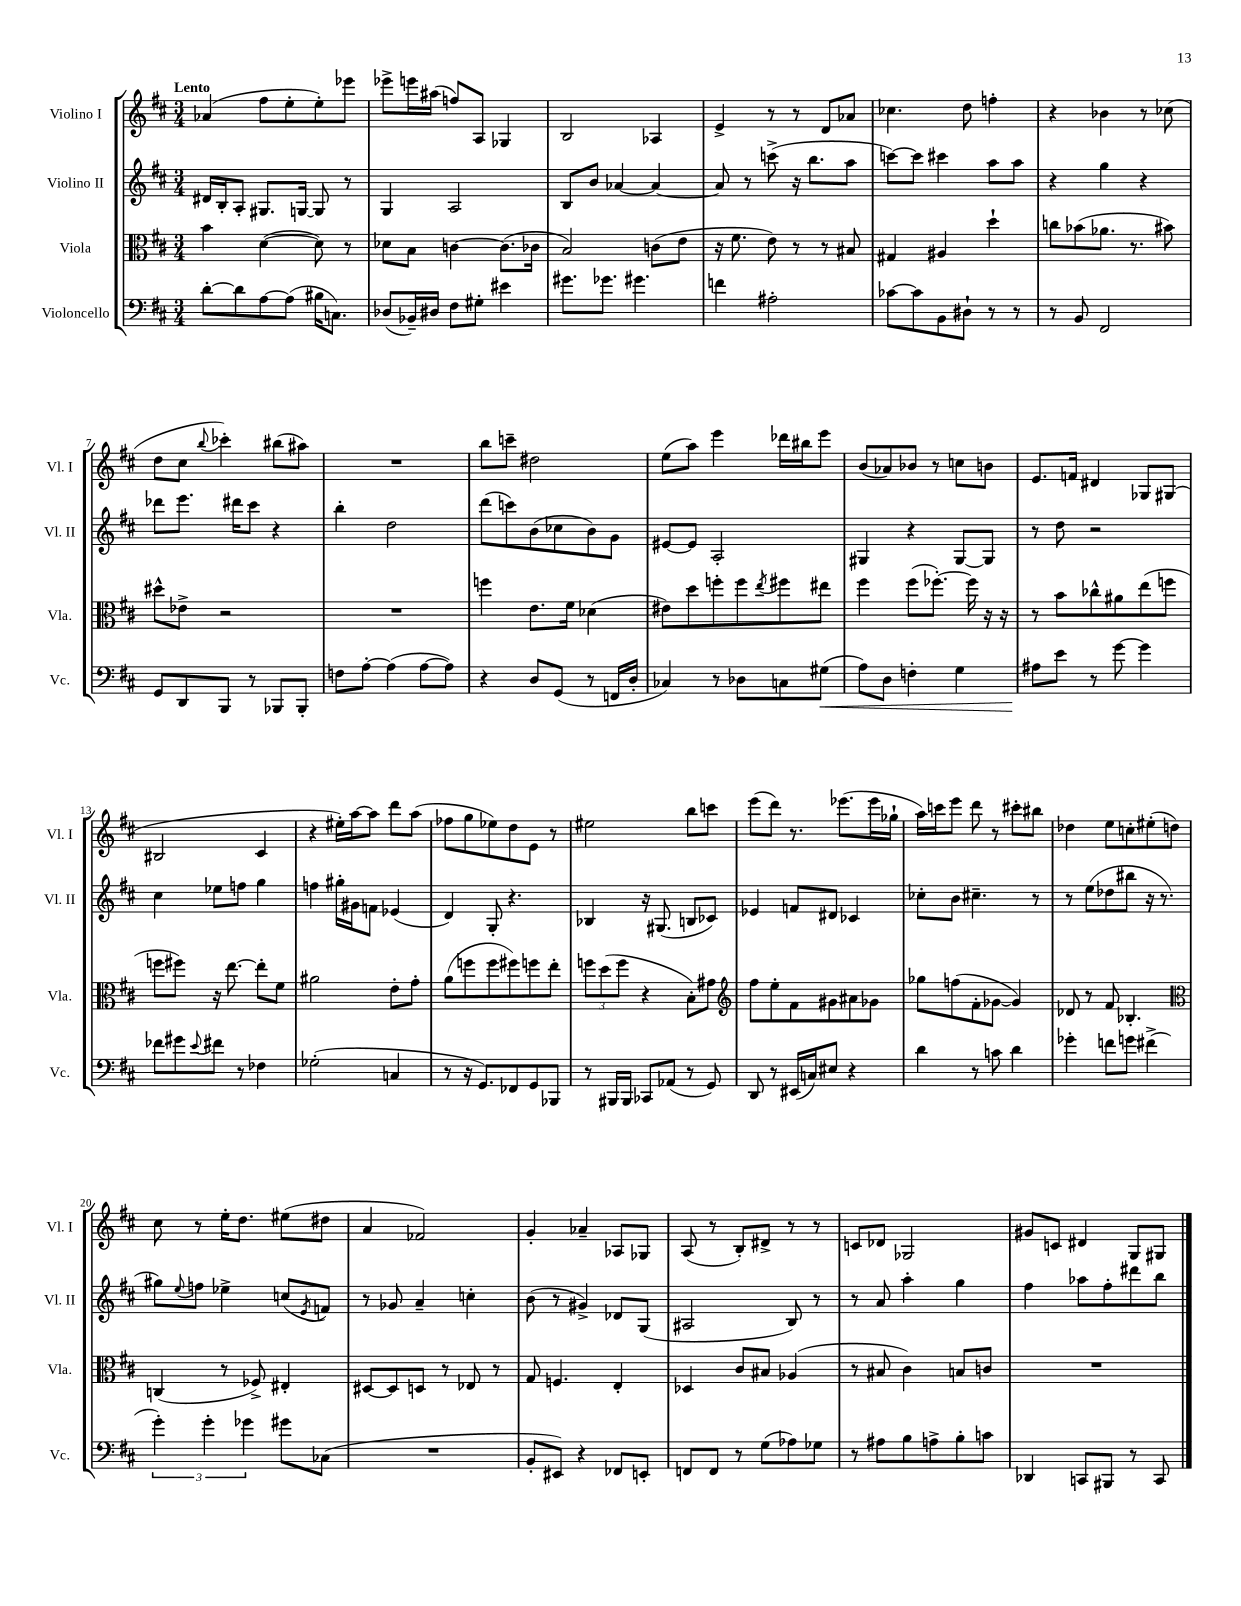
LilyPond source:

<<
\new StaffGroup <<
\new Staff = "s0" \with { instrumentName = "Violino I" shortInstrumentName = "Vl. I" } {
    \clef treble \key d \major \numericTimeSignature \time 3/4 \tempo "Lento"
    aes'4( fis''8 e''8-. e''8-.) ees'''8 |
    ees'''8-> e'''16 ais''16( f''8) a8 ges4 |
    b2 aes4 |
    e'4-> r8 r8 d'8 aes'8 |
    ces''4. d''8 f''4-. |
    r4 bes'4 r8 ces''8( |
    d''8 cis''8 \appoggiatura { b''8 } ces'''4-.) bis''8( ais''8) |
    R2. |
    b''8 c'''8-- dis''2 |
    e''8( a''8) e'''4 des'''16 bis''16 e'''8 |
    b'8( aes'8) bes'8 r8 c''8 b'8 |
    e'8. f'16 dis'4 ges8 gis8( |
    bis2 cis'4 |
    r4 eis''16-.) a''16~ a''8 d'''8 a''8( |
    fes''8 g''8 ees''8) d''8 e'8 r8 |
    eis''2 b''8 c'''8 |
    e'''8( d'''8) r8. ees'''8.( ees'''16 ges''16-! |
    a''16) c'''16 e'''8 d'''8 r8 cis'''8-. bis''8 |
    des''4 e''8 c''8-. eis''8-.( d''8) |
    cis''8 r8 e''16-. d''8. eis''8( dis''8 |
    a'4 fes'2) |
    g'4-. aes'4-- aes8 ges8 |
    a8( r8 b8-.) dis'8-> r8 r8 |
    c'8 des'8 ges2 |
    gis'8 c'8 dis'4 g8 gis8 \bar "|." |
}
\new Staff = "s1" \with { instrumentName = "Violino II" shortInstrumentName = "Vl. II" } {
    \clef treble \key d \major \numericTimeSignature \time 3/4
    dis'16 b16-. a8-. gis8. g16~ g8 r8 |
    g4 a2 |
    b8 b'8 aes'4~ aes'4~ |
    aes'8 r8 c'''8->( r16 b''8. a''8 |
    c'''8~) c'''8 cis'''4 a''8 a''8 |
    r4 g''4 r4 |
    des'''8 e'''8. dis'''16 cis'''8 r4 |
    b''4-. d''2 |
    d'''8( c'''8) b'8( ces''8 b'8) g'8 |
    eis'8~ eis'8 a2-. |
    gis4 r4 gis8~ gis8 |
    r8 d''8 r2 |
    cis''4 ees''8 f''8 g''4 |
    f''4 gis''16-. gis'16 f'8 ees'4( |
    d'4) g8-. r4. |
    bes4 r16 gis8.( b8 ces'8) |
    ees'4 f'8 dis'8 ces'4 |
    ces''8-. b'8 cis''4.-- r8 |
    r8 e''8( des''8 bis''8 r16 r8. |
    gis''8) \appoggiatura { e''8 } f''8 ees''4-> c''8( \acciaccatura { e'8 } f'8) |
    r8 ges'8 a'4-- c''4-. |
    b'8( r8 gis'4->) des'8 g8( |
    ais2 b8) r8 |
    r8 a'8 a''4-. g''4 |
    fis''4 aes''8 fis''8-. dis'''8 b''8 \bar "|." |
}
\new Staff = "s2" \with { instrumentName = "Viola" shortInstrumentName = "Vla." } {
    \clef alto \key d \major \numericTimeSignature \time 3/4
    b'4 d'4~( d'8) r8 |
    des'8 b8 c'4~ c'8.( ces'16 |
    b2) c'8( e'8 |
    r16 fis'8. e'8) r8 r8 bis8 |
    gis4 ais4 d''4-! |
    c''8 bes'8( aes'8. r8. bis'8) |
    dis''8-^ ees'8-> r2 |
    R2. |
    f''4 e'8. fis'16 des'4( |
    eis'8) d''8 f''8-. f''8 \acciaccatura { e''8 } fis''8 eis''8 |
    fis''4 fis''8( fes''8.~-.) fes''16 r16 r16 |
    r8 b'8 ces''8-^ ais'8 e''8( f''8 |
    f''8 fis''8) r16 e''8.~ e''8-. fis'8 |
    ais'2 e'8-. g'8-. |
    a'8( f''8 f''8 fis''8) f''8 e''8-. |
    \tuplet 3/2 { f''8 d''8( f''8 } r4 b8-.) gis'8 |
    \clef treble fis''8 e''8-. fis'8 gis'8 ais'8 ges'8 |
    ges''8 f''8( fis'8-. ges'8~ ges'4) |
    des'8 r8 fis'8 bes4.-. |
    \clef alto c4( r8 fes8->) eis4-. |
    dis8~ dis8 d8 r8 ees8 r8 |
    g8 f4. e4-. |
    des4 cis'8 bis8 aes4( |
    r8 bis8 cis'4) b8 c'8 |
    R2. \bar "|." |
}
\new Staff = "s3" \with { instrumentName = "Violoncello" shortInstrumentName = "Vc." } {
    \clef bass \key d \major \numericTimeSignature \time 3/4
    d'8~-. d'8 a8~ a8( bis16 c8.) |
    des8( bes,16--) dis16 fis8 gis8-. eis'4 |
    gis'8. ges'8. gis'4. |
    f'4 ais2-. |
    ces'8~ ces'8 b,8 dis8-! r8 r8 |
    r8 b,8 fis,2 |
    g,8 d,8 b,,8 r8 bes,,8 bes,,8-. |
    f8 a8~-. a4( a8~ a8) |
    r4 d8 g,8( r8 f,16 d16-. |
    ces4) r8 des8 c8 gis8\<( |
    a8) d8 f4-. g4 |
    ais8\! e'8 r8 g'8~ g'4 |
    fes'8 gis'8 \appoggiatura { e'8 } fis'8 r8 fes4 |
    ges2-.( c4 |
    r8 r16 g,8.) fes,8 g,8 bes,,8 |
    r8 bis,,16 bis,,16 ces,8 aes,8( r8 g,8) |
    d,8 r8 eis,16( c16) eis8 r4 |
    d'4 r8 c'8 d'4 |
    ges'4-. f'8 g'8 fis'4->( |
    \tuplet 3/2 { g'4-.) g'4-. ges'4 } gis'8 ces8( |
    R2. |
    b,8-. eis,8) r4 fes,8 e,8-. |
    f,8 f,8 r8 g8( aes8) ges8 |
    r8 ais8 b8 a8-> b8-. c'8 |
    des,4 c,8 bis,,8 r8 c,8 \bar "|." |
}
>>
>>
